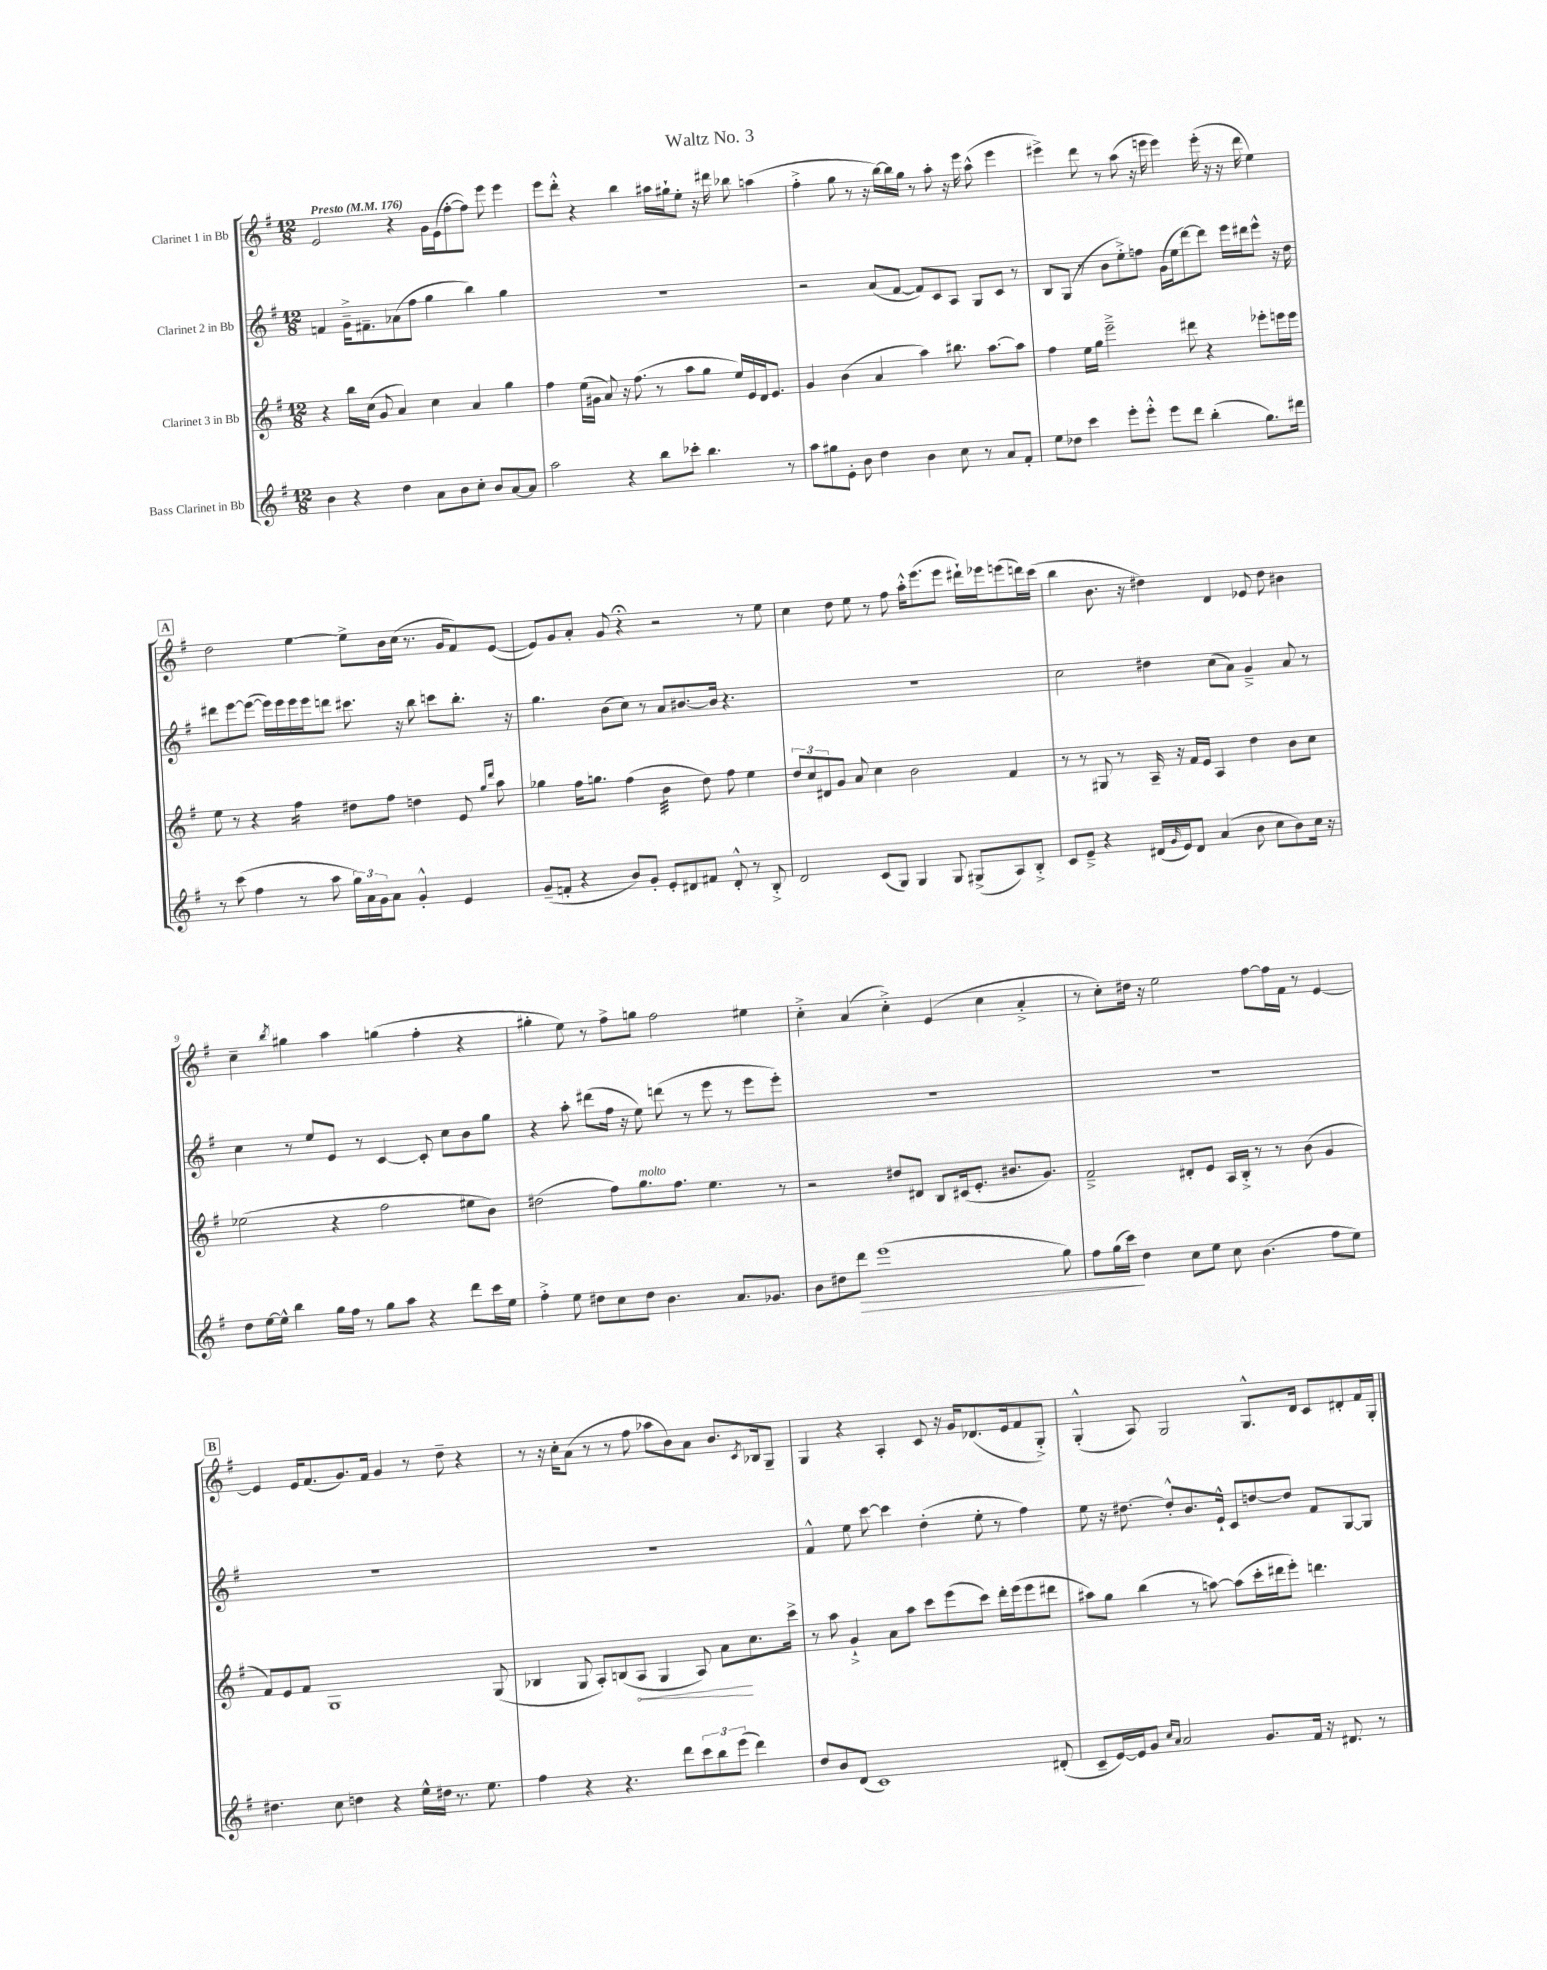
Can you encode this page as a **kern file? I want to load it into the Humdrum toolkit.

**kern	**kern	**kern	**kern
*staff4	*staff3	*staff2	*staff1
*clefG2	*clefG2	*clefG2	*clefG2
*k[f#]	*k[f#]	*k[f#]	*k[f#]
*M12/8	*M12/8	*M12/8	*M12/8
*MM176	*MM176	*MM176	*MM176
4b	4r	4f	2e
4r	16bb	16g~^	.
.	(16cc	8.f#~	.
.	8g	.	.
4dd	4a)	(8a-	4r
.	.	8ff#	.
8a	4cc	4gg	16g
.	.	.	(16e
8b	.	.	[8ff#'
8cc'	4a	4bb)	8ff#])
8b	.	.	8eee
[8a	4gg	4gg	4eee
8a]	.	.	.
=	=	=	=
2aa	4ff#	1.r	8eee
.	.	.	8ddd'^^
.	(16ee	.	4r
.	16g#	.	.
.	8a)	.	.
4r	16r	.	4bb
.	(8.ff#	.	.
8bb	8r	.	16aa#
.	.	.	16gg#`
8ccc-'	8aa	.	8ee'
4.bb	8gg	.	16r
.	.	.	16ddd#
.	16ee)	.	8bb-
.	16e	.	.
.	16d	.	(4aa
.	8.e	.	.
8r	.	.	.
=	=	=	=
8aa	4g	2r	4ff#'^
8gg#	.	.	.
8e'	(4b	.	8gg
8b	.	.	8r
4dd	4a	(8a	16r
.	.	.	[16bb)
.	.	[8f#	16bb]
.	.	.	16gg
4b	4aa)	8f#])	8r
.	.	8c	8aa'
8cc	8.bb#	8A	16r
.	.	.	16eee
8r	.	8G	(8aa^^
.	[8.aa	.	.
8a	.	8c	4eee
8f#'	8aa]	8r	.
=	=	=	=
8ee	4ff#	8B	4eee#^)
8dd-	.	(8G	.
4ccc	16ee	8r	8ddd
.	16gg	.	.
.	2eee~^	8b	8r
8eee'	.	8ee'^)	(8aa
8eee'^^	.	8ff	16r
.	.	.	16eee
8eee	.	(16g	4eee)
.	.	16ee	.
8ddd	8ddd#	[8ddd)	.
(4bb'	4r	8ddd]	(16eee'
.	.	.	16r
.	.	16eee	16r
.	.	16ddd#	16ddd
8.gg)	8eee-'	8eee^^	4ee)
.	16eee	16r	.
16ddd#	16eee	16dd	.
=	=	=	=
8r	8ee	8ddd#	2dd
(8ccc	8r	[8eee	.
4ff#	4r	(8eee_	.
.	.	16eee])	.
.	.	16eee	.
8r	4ff#	16eee	[4ee
.	.	16eee	.
8aa	.	8ddd	.
24gg)	8dd#	8.ccc#	8ee^]
24a	.	.	.
24g	.	.	.
8a	8ff#	.	16b
.	.	16r	(16cc
4g'^^	4dd	8bb	8.r
.	.	8ccc	.
.	.	.	16g
4e	8e	8.bb'	8f#)
.	16qqgg	.	.
.	16qqddd	.	.
.	8aa	.	([8e
.	.	16r	.
=	=	=	=
(8g~	4gg-	4.gg	8e])
8f'	.	.	8g
4r	16ff#	.	8a'
.	8.gg	.	.
.	.	(8b	8g
8b)	(4ff#	8cc)	4r;
8g'	.	8r	.
8e'	4b	8a	2r
8d#	.	[8.b#	.
8f#	8dd)	.	.
.	.	16b#]	.
8d#'^^	8ff#	4.r	.
8r	4ee	.	8r
8B'^	.	.	8ee
=	=	=	=
2d	12dd	1.r	4cc
.	12cc	.	.
.	12d#	.	.
.	8g	.	8dd
.	8a	.	8ee
(8c	4cc	.	8r
8G)	.	.	8ff#
4G	2b	.	16aa'^^
.	.	.	(8.eee
8G	.	.	8eee
(8G#^	.	.	16ddd#`)
.	.	.	16eee-
8A)	4f#	.	(8eee
8B'^	.	.	16ddd)
.	.	.	(16ccc
=	=	=	=
8c	8r	2cc	4bb
8e~^	8r	.	.
4r	8G#	.	8.b
.	8r	.	.
.	.	.	16r
(16d#	16A~	4dd#	4dd#)
16qqg	.	.	.
16e)	16r	.	.
8d#	16f#	.	.
.	16e	.	.
(4a	4A	(8cc	4d
.	.	8a)	.
8b	4dd	4g~^	8e-
8cc	.	.	8dd#
8b)	8b	8a	4b#
16cc	8cc	8r	.
16r	.	.	.
=	=	=	=
8dd	(2ee-	4cc	4cc~
[16ee	.	.	.
16ee^^]	.	.	.
.	.	.	8qbb
4bb	.	8r	4gg#
.	.	8ee	.
16gg	4r	8e	4aa
16ff#	.	.	.
8r	.	8r	.
8gg	2ff#	[4c	(4gg
8aa	.	.	.
4r	.	8c']	4ff#'
.	.	8cc	.
8ddd	8ee#	8b	4r
16ccc	8b)	8gg	.
16ee	.	.	.
=	=	=	=
4ff#'^	(2dd#	4r	4gg#'
8ee	.	8aa'	8ee)
8dd#	.	(8ddd#	8r
8cc	8ff#)	16ff#	8ff#^
.	.	16r	.
8dd#	8.gg	8ee)	8gg
4.b	.	(8ddd	2ff#
.	8.ff#	.	.
.	.	8r	.
.	4.ee	8eee	.
8.a	.	8r	.
.	.	8eee	4ee#
8.g-	.	.	.
.	8r	8eee')	.
=	=	=	=
8b	2r	1.r	4cc'^
8dd#	.	.	.
8ddd	.	.	(4a
(1eee	.	.	.
.	8dd#	.	4cc'^)
.	8d#	.	.
.	8B	.	(4e
.	(16c#	.	.
.	8.e'	.	.
.	.	.	4cc
.	8.b#	.	.
.	.	.	4a'^
.	8.g)	.	.
8gg)	.	.	.
=	=	=	=
8ff#	2f#~^	1.r	8r
(16gg	.	.	8cc')
16ccc)	.	.	.
4dd	.	.	16dd#
.	.	.	16r
.	.	.	2ee
8cc	8d#'	.	.
8ee	8e	.	.
8cc	16A	.	.
.	16B'^	.	.
(4.b	8r	.	[8ff#
.	8r	.	16ff#]
.	.	.	16f#
.	(8b	.	8r
8ff#	4g	.	[4e
8ee)	.	.	.
=	=	=	=
4.dd#	8f#)	1.r	4e]
.	8e	.	.
.	8f#	.	16e
.	.	.	(8.f#
8cc	1G	.	.
4dd	.	.	8.g)
.	.	.	16f#
4r	.	.	4g
16ee^^	.	.	8r
16dd#	.	.	.
8.r	.	.	8dd~
.	.	.	4r
8.ee	.	.	.
.	(8G	.	.
=	=	=	=
4ff#	4B-	1.r	8r
.	.	.	16r
.	.	.	16cc'
4r	8G	.	(8a
.	8A')	.	8r
4.r	(8B	.	8r
.	8A	.	8ff#
.	4G	.	8aa-
8ddd	.	.	8b)
12ccc	8A)	.	8a
12bb	.	.	.
.	8a	.	8.b
(12eee	.	.	.
4ddd)	8.cc	.	.
.	.	.	8qc
.	.	.	16B-
.	.	.	8G~
.	16ccc^	.	.
=	=	=	=
8dd	8r	4f#^^	4G
8b	8aa	.	.
(8d	4g`^	8ee	4r
1c)	.	[8ccc	.
.	8a	4ccc]	4A'
.	8aa	.	.
.	8ccc	(4dd'	8c
.	(8eee	.	16r
.	.	.	16g
.	8ccc)	8ee'	(8.d-
.	16ddd'	8r	.
.	(16eee	.	16e
.	8eee	4ff#)	8f#
(8d#'	8ddd#	.	8G'^)
=	=	=	=
8c~	8aa#)	8ee	(4G'^^
[16e)	8gg	16r	.
16e]	.	[8.dd#	.
8g	(4bb	.	8A)
16qqcc	.	.	.
16qqa	.	.	.
2a	.	8dd#'^^]	2G
.	8r	8.b	.
.	[8aa)	.	.
.	.	16e`^^	.
.	(8aa]	8c	.
8.g	16ccc'	[8dd	8.G^^
.	16ddd#	.	.
.	8eee')	8dd]	.
16f#	.	.	16d
16r	4.ddd	8f#	8c
8.d#	.	.	.
.	.	[8G	8d#'
8r	.	8G]	16f#
.	.	.	16G'
==	==	==	==
*-	*-	*-	*-
